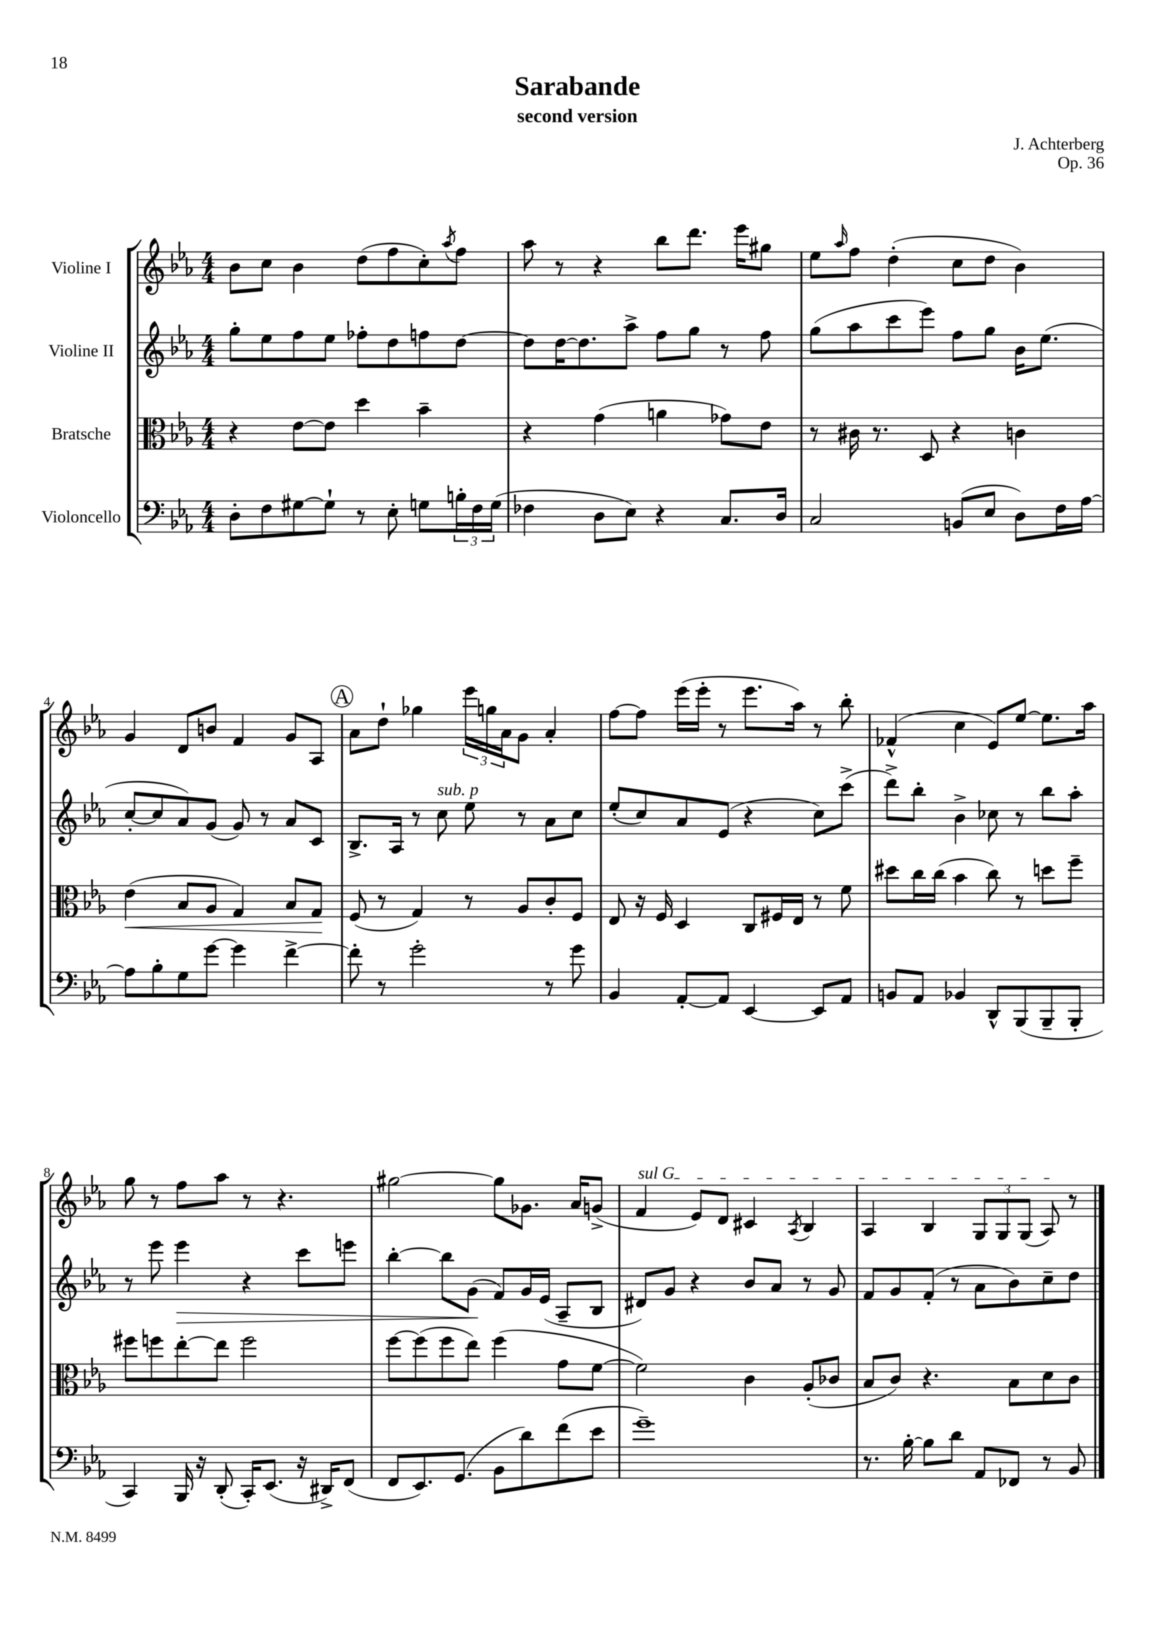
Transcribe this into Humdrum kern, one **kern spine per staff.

**kern	**kern	**dynam	**kern	**dynam	**kern
*part4	*part3	*part3	*part2	*part2	*part1
*staff4	*staff3	*staff3	*staff2	*staff2	*staff1
*I"Violoncello	*I"Bratsche	*	*I"Violine II	*	*I"Violine I
*clefF4	*clefC3	*	*clefG2	*	*clefG2
*k[b-e-a-]	*k[b-e-a-]	*	*k[b-e-a-]	*	*k[b-e-a-]
*M4/4	*M4/4	*	*M4/4	*	*M4/4
=1	=1	=1	=1	=1	=1
8D'\L	4r	.	8gg'\L	.	8b-\L
8F\	.	.	8ee-\	.	8cc\J
[8G#X\	[8e-\L	.	8ff\	.	4b-\
8G#`\J]	8e-\J]	.	8ee-\J	.	.
8r	4dd\	.	8ff-X'\L	.	(8dd\L
8E-'\	.	.	8dd\	.	8ff\
8Gn\L	4b-~\	.	8ffn\	.	8cc'\)
.	.	.	.	.	8qaa-/
24Bn'\L	.	.	[8dd\J	.	8ff\J
24F\	.	.	.	.	.
(24G\JJ	.	.	.	.	.
=2	=2	=2	=2	=2	=2
4F-X\	4r	.	8dd\L]	.	8aa-\
.	.	.	[16dd\K	.	8r
.	.	.	8.dd\]	.	.
8D\L	(4g\	.	.	.	4r
8E-\J)	.	.	8aa-^\J	.	.
4r	4an\	.	8ff\L	.	8bb-\L
.	.	.	8gg\J	.	8.ddd\J
8.C/L	8g-X\L)	.	8r	.	.
.	.	.	.	.	16eee-\KL
.	8e-\J	.	8ff\	.	8gg#X\J
16D/Jk	.	.	.	.	.
=3	=3	=3	=3	=3	=3
2C/	8r	.	(8gg\L	.	8ee-\L
.	.	.	.	.	16qqaa-/
.	16c#X\	.	8aa-\	.	8ff\J
.	8.r	.	.	.	.
.	.	.	8ccc\	.	(4dd'\
.	8D/	.	8eee-\J)	.	.
(8BBn/L	4r	.	8ff\L	.	8cc\L
8E-/J	.	.	8gg\J	.	8dd\J
8D\L)	4cn\	.	16b-\KL	.	4b-\)
.	.	.	(8.ee-\J	.	.
16F\L	.	.	.	.	.
[16A-\JJ	.	.	.	.	.
!!LO:LB:g=z
=4	=4	=4	=4	=4	=4
!	!	!LO:HP:b	!	!	!
8A-\L]	(4e-\	<	[8cc'/L	.	4g/
8B-'\	.	.	8cc/]	.	.
8G\	8B-/L	.	8a-/)	.	8d/L
[8g\J	8A-/J	.	(8g/J	.	8bn/J
4g\]	4G/)	.	8g/)	.	4f/
.	.	.	8r	.	.
[4f^\	8B-/L	.	8a-/L	.	8g/L
.	8G/J	.	8c/J	.	8A-/J
.	.	[	.	.	.
!!LO:REH:place=s1:t=A
=5	=5	=5	=5	=5	=5
8f'\]	(8F/	.	8.B-^/L	.	8a-\L
8r	8r	.	.	.	8dd`\J
.	.	.	16A-/Jk	.	.
2g'\	4G/)	.	8r	.	4gg-X\
!	!	!	!LO:TX:a:i:t=sub. p	!	!
.	.	.	8cc\	.	.
.	8r	.	8ee-\	.	24eee-\LL
.	.	.	.	.	24ggn\
.	.	.	.	.	24a-\J
.	8A-/L	.	8r	.	8g\J
8r	8c'/	.	8a-\L	.	4a-'/
8g\	8F/J	.	8cc\J	.	.
=6	=6	=6	=6	=6	=6
4BB-/	8E-/	.	(8ee-'/L	.	[8ff\L
.	16r	.	8cc/)	.	8ff\J]
.	16F/	.	.	.	.
[8AA-'/L	4D/	.	8a-/	.	(16eee-\LL
.	.	.	.	.	16eee-'\JJ
8AA-/J]	.	.	(8e-/J	.	8r
[4EE-/	8C/L	.	4r	.	8.eee-\L
.	16F#X/L	.	.	.	.
.	16E-/JJ	.	.	.	16aa-\Jk)
8EE-/L]	8r	.	8cc\L)	.	8r
8AA-/J	8f\	.	(8ccc^\J	.	8bb-'\
=7	=7	=7	=7	=7	=7
8BBn/L	8dd#X\L	.	8ddd^\L)	.	(4f-X^^/
8AA-/J	16cc\L	.	8bb-'\J	.	.
.	(16cc\JJ	.	.	.	.
4BB-X/	4b-\	.	4b-^\	.	4cc\
8DD^^/L	8cc\)	.	8cc-X\	.	8e-/L)
(8BBB-/	8r	.	8r	.	[8ee-/J
8BBB-~/	8ddn\L	.	8bb-\L	.	8.ee-\L]
8BBB-'/J	8ff~\J	.	8aa-'\J	.	.
.	.	.	.	.	16aa-\Jk
!!LO:LB:g=z
=8	=8	=8	=8	=8	=8
4CC/)	8ff#X\L	.	8r	.	8gg\
.	8ffn\	.	8eee-\	.	8r
!	!	!	!	!LO:HP:b	!
16BBB-/	[8ee-'\	.	4eee-\	>	8ff\L
16r	.	.	.	.	.
(8DD'/	8ee-\J]	.	.	.	8aa-\J
16CC'/KL)	2ff\	.	4r	.	8r
(8.EE-/J	.	.	.	.	.
.	.	.	.	.	4.r
16r	.	.	8ccc\L	.	.
16DD#X^/KL)	.	.	.	.	.
(8FF/J	.	.	8eeen\J	.	.
=9	=9	=9	=9	=9	=9
8FF/L	[8ff\L	.	[4bb-'\	.	[2gg#X\
8.EE-/)	(8ff\]	.	.	.	.
.	8ff\	.	8bb-\L]	.	.
(8.GG/J	.	.	.	.	.
.	8ee-\J)	.	(8g\J	.	.
8BB-\L	(4ff\	.	8f/L)	]	8gg#\L]
8d\)	.	.	16g/L	.	8.g-X\J
.	.	.	(16e-/JJ	.	.
(8f\	8g\L	.	8A-~/L	.	.
.	.	.	.	.	16a-/KL
8e-\J	[8f\J	.	8B-/J	.	(8gn^/J
=10	=10	=10	=10	=10	=10
!	!	!	!	!	!LO:TX:a:i:t=sul G
1g~)	2f\])	.	8d#X/L)	.	4f/
.	.	.	8g/J	.	.
.	.	.	4r	.	8e-/L)
.	.	.	.	.	8d/J
.	4c\	.	8b-/L	.	4c#X/
.	.	.	8a-/J	.	.
.	.	.	.	.	8qA-/
.	(8A-'/L	.	8r	.	4B-/
.	8c-X/J	.	8g/	.	.
=11	=11	=11	=11	=11	=11
8.r	8B-/L	.	8f/L	.	4A-/
.	8c/J)	.	8g/	.	.
[16B-'\	.	.	.	.	.
8B-\L]	4.r	.	(8f'/J	.	4B-/
8d\J	.	.	8r	.	.
8AA-/L	.	.	8a-\L	.	12G/L
.	.	.	.	.	12G/
8FF-X/J	8B-\L	.	8b-\)	.	.
.	.	.	.	.	(12G/J
8r	8d\	.	8cc~\	.	8A-/)
8BB-/	8c\J	.	8dd\J	.	8r
==	==	==	==	==	==
*-	*-	*-	*-	*-	*-
